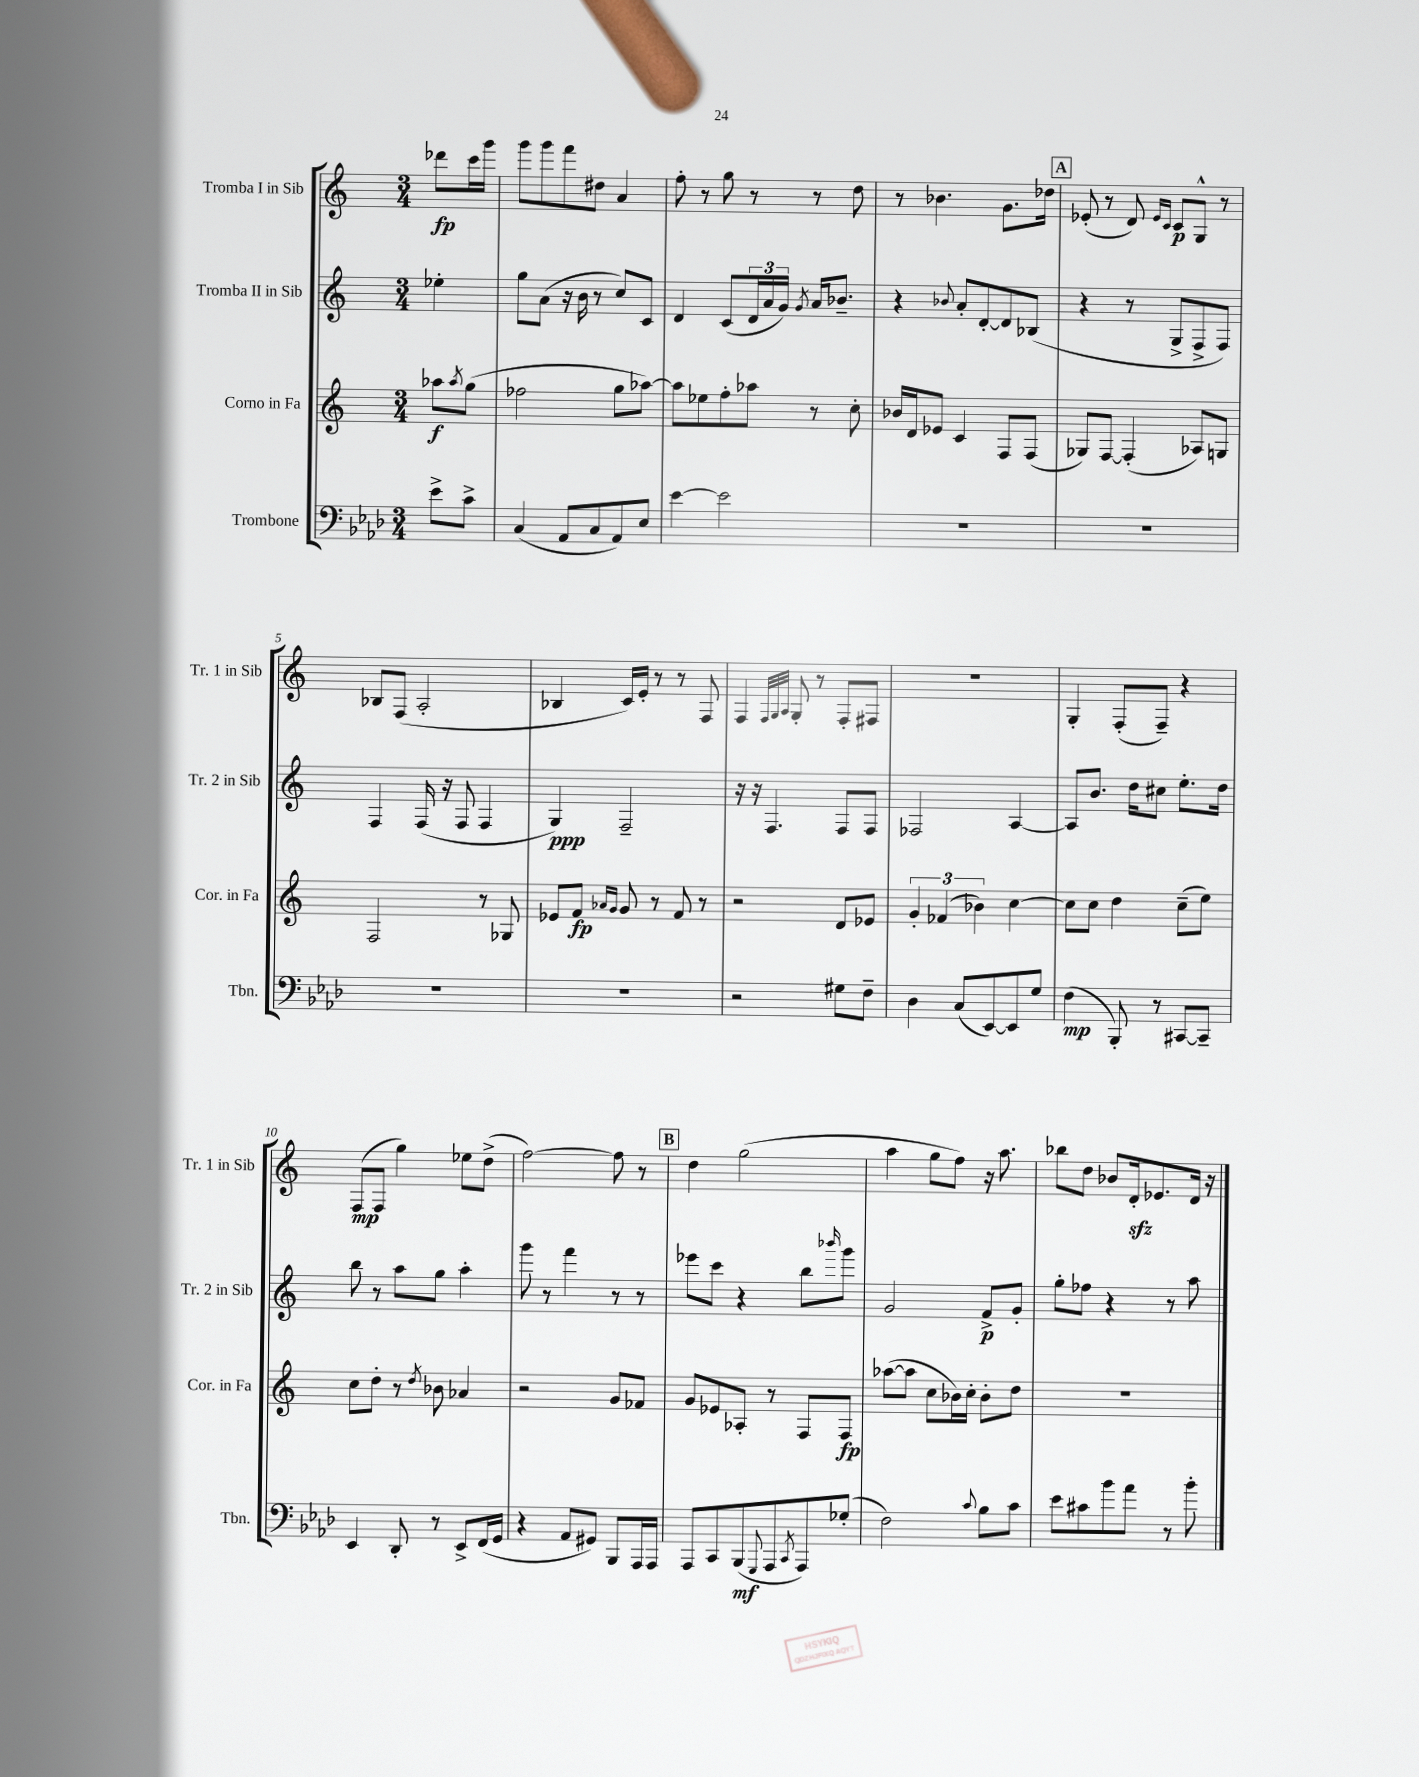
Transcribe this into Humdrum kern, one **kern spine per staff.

**kern	**dynam	**kern	**dynam	**kern	**dynam	**kern	**dynam
*part4	*part4	*part3	*part3	*part2	*part2	*part1	*part1
*staff4	*staff4	*staff3	*staff3	*staff2	*staff2	*staff1	*staff1
*I"Trombone	*	*I"Corno in Fa	*	*I"Tromba II in Sib	*	*I"Tromba I in Sib	*
*I'Tbn.	*	*I'Cor. in Fa	*	*I'Tr. 2 in Sib	*	*I'Tr. 1 in Sib	*
*clefF4	*	*clefG2	*	*clefG2	*	*clefG2	*
*k[b-e-a-d-]	*	*k[]	*	*k[]	*	*k[]	*
*M3/4	*	*M3/4	*	*M3/4	*	*M3/4	*
=	=	=	=	=	=	=	=
8e-^\L	.	8aa-X\L	f	4ee-X'\	.	8ddd-X\L	fp
.	.	8qaa-/	.	.	.	.	.
8c^\J	.	(8gg\J	.	.	.	16ccc\L	.
.	.	.	.	.	.	16ggg\JJ	.
=1	=1	=1	=1	=1	=1	=1	=1
(4C/	.	2ff-X\	.	8gg\L	.	8ggg\L	.
.	.	.	.	(8a\J	.	8ggg\	.
8AA-/L	.	.	.	16r	.	8fff\	.
.	.	.	.	16b\	.	.	.
8C/	.	.	.	8r	.	8dd#X\J	.
8AA-/)	.	8gg\L	.	8cc/L)	.	4a/	.
8E-/J	.	[8aa-X\J)	.	8c/J	.	.	.
=2	=2	=2	=2	=2	=2	=2	=2
[4e-\	.	8aa-\L]	.	4d/	.	8ff'\	.
.	.	8ee-X\	.	.	.	8r	.
2e-\]	.	8ff'\	.	(8c/L	.	8gg\	.
.	.	8aa-X\J	.	24d/L	.	8r	.
.	.	.	.	24a/	.	.	.
.	.	.	.	24g/JJ)	.	.	.
.	.	.	.	8qg/	.	.	.
.	.	8r	.	16a/KL	.	8r	.
.	.	.	.	8.b-X~/J	.	.	.
.	.	8cc'\	.	.	.	8dd\	.
=3	=3	=3	=3	=3	=3	=3	=3
2.r	.	16b-X/LL	.	4r	.	8r	.
.	.	16d/J	.	.	.	.	.
.	.	8e-X/J	.	.	.	4.b-X\	.
.	.	.	.	8qqb-X/	.	.	.
.	.	4c/	.	8a'/L	.	.	.
.	.	.	.	[8d'/	.	.	.
.	.	8F/L	.	8d/]	.	8.g\L	.
.	.	(8F/J	.	(8B-X/J	.	.	.
.	.	.	.	.	.	16dd-X\Jk	.
!!LO:REH:place=s1:t=A
=4	=4	=4	=4	=4	=4	=4	=4
2.r	.	8G-X/L)	.	4r	.	(8e-X'/	.
.	.	[8F/J	.	.	.	8r	.
.	.	(4F'/]	.	8r	.	8d/)	.
.	.	.	.	.	.	16qqe-/LL	.
.	.	.	.	.	.	16qqc/JJ	.
.	.	.	.	8G^/L	.	8c/L	p
.	.	8A-X/L)	.	8F^/	.	8G^^/J	.
.	.	8Gn/J	.	8F/J)	.	8r	.
!!LO:LB:g=z
=5	=5	=5	=5	=5	=5	=5	=5
2.r	.	2F/	.	4F/	.	8B-X/L	.
.	.	.	.	.	.	(8F/J	.
.	.	.	.	(16F/	.	2A'/	.
.	.	.	.	16r	.	.	.
.	.	.	.	8F/	.	.	.
.	.	8r	.	4F/	.	.	.
.	.	8G-X/	.	.	.	.	.
=6	=6	=6	=6	=6	=6	=6	=6
2.r	.	8e-X/L	.	4G/)	ppp	4B-X/	.
.	.	8f/J	fp	.	.	.	.
.	.	16qqa-X/LL	.	.	.	.	.
.	.	16qqg/JJ	.	.	.	.	.
.	.	8g/	.	2F~/	.	16c/LL)	.
.	.	.	.	.	.	16e'/JJ	.
.	.	8r	.	.	.	8r	.
.	.	8f/	.	.	.	8r	.
.	.	8r	.	.	.	8F/	.
=7	=7	=7	=7	=7	=7	=7	=7
2r	.	2r	.	16r	.	4F/	.
.	.	.	.	16r	.	.	.
.	.	.	.	4.F/	.	.	.
.	.	.	.	.	.	32qqF/LLL	.
.	.	.	.	.	.	32qqG/	.
.	.	.	.	.	.	32qqA/JJJ	.
.	.	.	.	.	.	8G'/	.
.	.	.	.	.	.	8r	.
8G#X\L	.	8d/L	.	8F/L	.	8F'/L	.
8F~\J	.	8e-X/J	.	8F/J	.	8F#X/J	.
=8	=8	=8	=8	=8	=8	=8	=8
4D-\	.	6g'/	.	2F-X/	.	2.r	.
.	.	(6f-X/	.	.	.	.	.
(8C/L	.	.	.	.	.	.	.
.	.	6b-X\)	.	.	.	.	.
[8EE-/)	.	.	.	.	.	.	.
8EE-/]	.	[4cc\	.	[4A/	.	.	.
8G/J	.	.	.	.	.	.	.
=9	=9	=9	=9	=9	=9	=9	=9
(4F\	mp	8cc\L]	.	8A/L]	.	4G'/	.
.	.	8cc\J	.	8.b/J	.	.	.
8BBB-'/)	.	4dd\	.	.	.	(8F'/L	.
.	.	.	.	16dd\KL	.	.	.
8r	.	.	.	8cc#X\J	.	8F~/J)	.
[8CC#X/L	.	(8cc~\L	.	8.ee'\L	.	4r	.
8CC#~/J]	.	8ee\J)	.	.	.	.	.
.	.	.	.	16dd\Jk	.	.	.
!!LO:LB:g=z
=10	=10	=10	=10	=10	=10	=10	=10
4EE-/	.	8cc\L	.	8bb\	.	(8F/L	mp
.	.	8dd'\J	.	8r	.	8F/J	.
8DD-'/	.	8r	.	8aa\L	.	4gg\)	.
.	.	8qdd/	.	.	.	.	.
8r	.	8b-X\	.	8gg\J	.	.	.
8EE-^/L	.	4a-X/	.	4aa'\	.	8ee-X\L	.
(16FF/L	.	.	.	.	.	(8dd^\J	.
16GG/JJ	.	.	.	.	.	.	.
=11	=11	=11	=11	=11	=11	=11	=11
4r	.	2r	.	8ggg\	.	[2ff\)	.
.	.	.	.	8r	.	.	.
8AA-/L	.	.	.	4fff\	.	.	.
8GG#X/J)	.	.	.	.	.	.	.
8BBB-/L	.	8g/L	.	8r	.	8ff\]	.
16AAA-/L	.	8f-X/J	.	8r	.	8r	.
16AAA-/JJ	.	.	.	.	.	.	.
!!LO:REH:place=s1:t=B
=12	=12	=12	=12	=12	=12	=12	=12
8AAA-/L	.	8g/L	.	8eee-X\L	.	4dd\	.
8CC/	.	8e-X/	.	8ccc\J	.	.	.
(8BBB-/	mf	8A-X'/J	.	4r	.	(2gg\	.
8qqGGG/	.	.	.	.	.	.	.
8AAA-/	.	8r	.	.	.	.	.
8qCC/	.	.	.	.	.	.	.
8AAA-/)	.	8F/L	.	8bb\L	.	.	.
.	.	.	.	16qqbbb-X/	.	.	.
(8G-X'/J	.	8F/J	fp	8ggg\J	.	.	.
=13	=13	=13	=13	=13	=13	=13	=13
2F\)	.	([8aa-X\L	.	2g/	.	4aa\	.
.	.	8aa-\J]	.	.	.	.	.
.	.	8cc\L	.	.	.	8gg\L	.
.	.	16b-X\L)	.	.	.	8ff\J)	.
.	.	16cc'\JJ	.	.	.	.	.
8qqc/	.	.	.	.	.	.	.
8B-\L	.	8b-'\L	.	8f^/L	p	16r	.
.	.	.	.	.	.	8.aa\	.
8c\J	.	8dd\J	.	8g'/J	.	.	.
=14	=14	=14	=14	=14	=14	=14	=14
8e-\L	.	2.r	.	8gg'\L	.	8bb-X\L	.
8c#X\	.	.	.	8ff-X\J	.	8dd\J	.
8b-\	.	.	.	4r	.	8b-X/L	.
8a-\J	.	.	.	.	.	16dzz'/k	.
.	.	.	.	.	.	8.e-X/	.
8r	.	.	.	8r	.	.	.
8b-'\	.	.	.	8aa\	.	16d/Jk	.
.	.	.	.	.	.	16r	.
==	==	==	==	==	==	==	==
*-	*-	*-	*-	*-	*-	*-	*-
